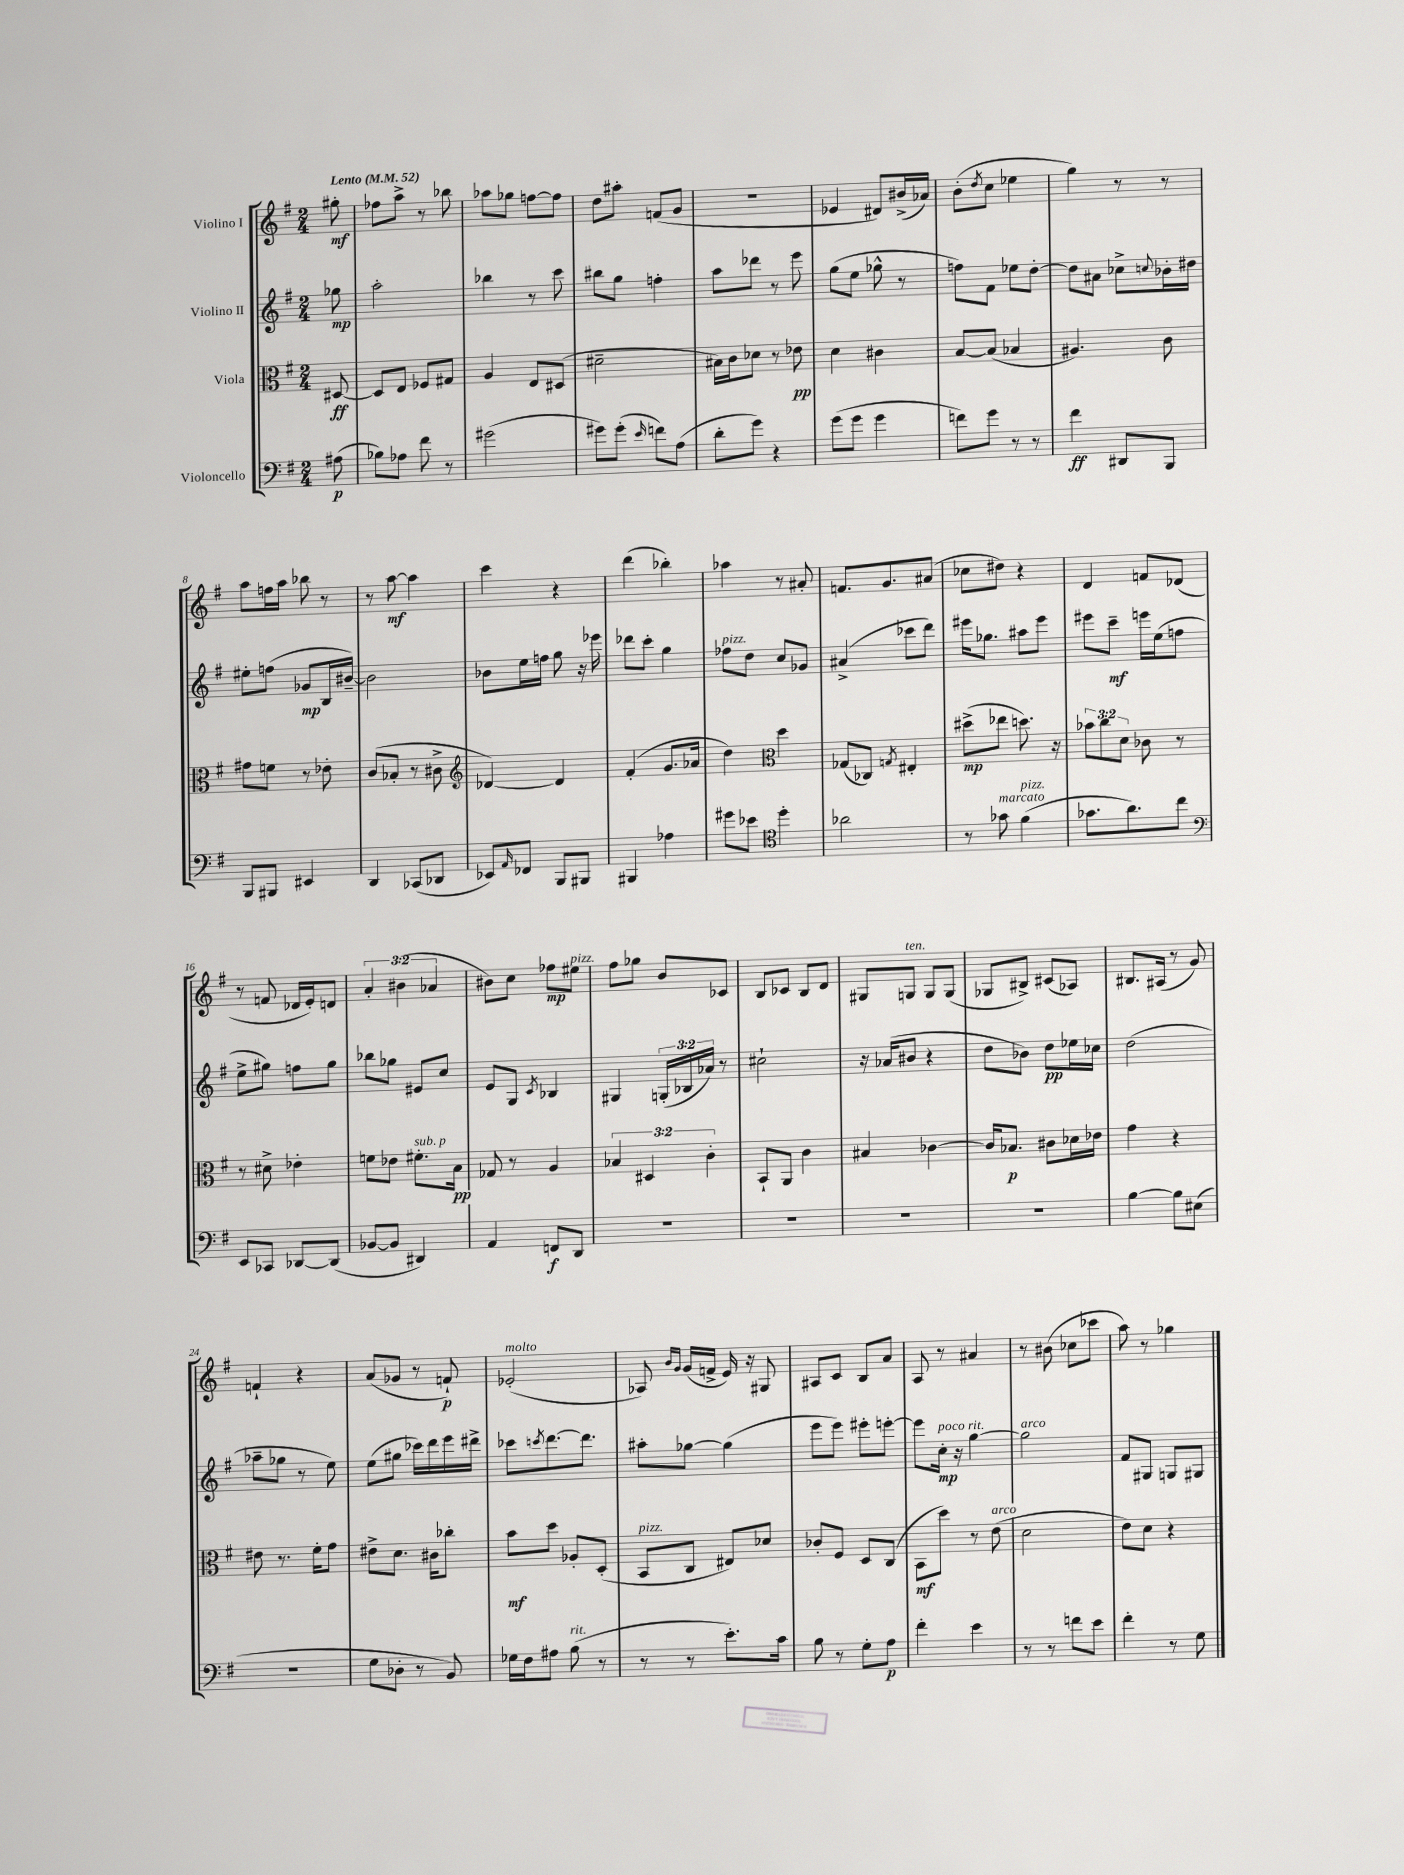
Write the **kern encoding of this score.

**kern	**dynam	**kern	**dynam	**kern	**dynam	**kern	**dynam
*part4	*part4	*part3	*part3	*part2	*part2	*part1	*part1
*staff4	*staff4	*staff3	*staff3	*staff2	*staff2	*staff1	*staff1
*I"Violoncello	*	*I"Viola	*	*I"Violino II	*	*I"Violino I	*
*clefF4	*	*clefC3	*	*clefG2	*	*clefG2	*
*k[f#]	*	*k[f#]	*	*k[f#]	*	*k[f#]	*
*M2/4	*	*M2/4	*	*M2/4	*	*M2/4	*
*MM52	*	*MM52	*	*MM52	*	*MM52	*
=	=	=	=	=	=	=	=
!	!	!	!	!	!	!LO:TX:a:B:t=Lento	!
(8A#X\	p	[8D#X/	ff	8gg-X\	mp	8gg#X'\	mf
=1	=1	=1	=1	=1	=1	=1	=1
8B-X\L)	.	8D#/L]	.	2aa'\	.	8ff-X\L	.
8A-X\J	.	8E/J	.	.	.	8aa^\J	.
8f#\	.	8F-X/L	.	.	.	8r	.
8r	.	8G#X/J	.	.	.	8bb-X\	.
=2	=2	=2	=2	=2	=2	=2	=2
(2g#X\	.	4A/	.	4bb-X\	.	8aa-X\L	.
.	.	.	.	.	.	8gg-X\J	.
.	.	8E/L	.	8r	.	[8ffn\L	.
.	.	(8D#X/J	.	8ccc\	.	8ff\J]	.
=3	=3	=3	=3	=3	=3	=3	=3
8g#X\L)	.	2d#X~\	.	8bb#X\L	.	8dd\L	.
(8g#'\J	.	.	.	8gg\J	.	8aa#X'\J	.
16qqe/	.	.	.	.	.	.	.
8fn\L)	.	.	.	4ffn'\	.	(8fn/L	.
(8A\J	.	.	.	.	.	8g/J	.
=4	=4	=4	=4	=4	=4	=4	=4
8d'\L	.	16B#X\LL)	.	8aa\L	.	2r	.
.	.	16c\J	.	.	.	.	.
8g\J)	.	8d-X\J	.	8ddd-X\J	.	.	.
4r	.	8r	.	8r	.	.	.
.	.	8e-X\	pp	8eee\	.	.	.
=5	=5	=5	=5	=5	=5	=5	=5
(8g\L	.	4d\	.	(8gg\L	.	4e-X/	.
8g\J	.	.	.	8ee\J	.	.	.
4g\	.	4c#X\	.	8gg-X^^\	.	8d#X/L)	.
.	.	.	.	8r	.	(16b#X^/L	.
.	.	.	.	.	.	16a-X/JJ)	.
=6	=6	=6	=6	=6	=6	=6	=6
8fn\L)	.	[8B/L	.	8ffn\L)	.	(8b'\L	.
.	.	.	.	.	.	8qdd/	.
8g\J	.	(8B/J]	.	8f#\J	.	8cc\J	.
8r	.	4B-X/	.	8ee-X\L	.	4ee-X\	.
8r	.	.	.	[8dd'\J	.	.	.
=7	=7	=7	=7	=7	=7	=7	=7
4f#\	ff	4.A#X/)	.	8dd\L]	.	4gg\)	.
.	.	.	.	8a#X\J	.	.	.
8DD#X/L	.	.	.	8cc-X^\L	.	8r	.
.	.	.	.	8qqccn/	.	.	.
8BBB/J	.	8c\	.	16b-X'\L	.	8r	.
.	.	.	.	16dd#X\JJ	.	.	.
!!LO:LB:g=z
=8	=8	=8	=8	=8	=8	=8	=8
8BBB/L	.	8g#X\L	.	8ee#X'\L	.	8aa\L	.
8BBB#X/J	.	8fn\J	.	(8ffn\J	.	16ffn\L	.
.	.	.	.	.	.	16aa\JJ	.
4EE#X/	.	8r	.	8g-X/L	mp	8bb-X\	.
.	.	8e-X'\	.	16B/L	.	8r	.
.	.	.	.	[16b#X~/JJ)	.	.	.
=9	=9	=9	=9	=9	=9	=9	=9
4DD/	.	(8c/L	.	2b#\]	.	8r	.
.	.	8B-X'/J	.	.	.	[8aa\	mf
(8CC-X/L	.	8r	.	.	.	4aa\]	.
8DD-X/J	.	8c#X^\	.	.	.	.	.
=10	=10	=10	=10	=10	=10	=10	=10
*	*	*clefG2	*	*	*	*	*
8EE-X/L)	.	[4d-X/)	.	8b-X\L	.	4ccc\	.
16qqAA/	.	.	.	.	.	.	.
8FF-X/J	.	.	.	16ee\L	.	.	.
.	.	.	.	16ffn\JJ	.	.	.
8BBB/L	.	4d-/]	.	8gg\	.	4r	.
8BBB#X/J	.	.	.	16r	.	.	.
.	.	.	.	16eee-X\	.	.	.
=11	=11	=11	=11	=11	=11	=11	=11
4BBB#X/	.	(4f#'/	.	8ddd-X\L	.	(4ddd\	.
.	.	.	.	8ccc'\J	.	.	.
4A-X\	.	8.g/L	.	4gg\	.	4bb-X'\)	.
.	.	16a-X/Jk	.	.	.	.	.
=12	=12	=12	=12	=12	=12	=12	=12
!	!	!	!	!LO:TX:a:i:t=pizz.	!	!	!
8g#X\L	.	4dd\)	.	8ff-X\L	.	4aa-X\	.
8e-X\J	.	.	.	8dd\J	.	.	.
*clefC4	*	*clefC3	*	*	*	*	*
4dd'\	.	4dd\	.	8cc/L	.	8r	.
.	.	.	.	8g-X/J	.	8a#X'/	.
=13	=13	=13	=13	=13	=13	=13	=13
2a-X\	.	(8G-X/L	.	(4a#X^/	.	8.fn/L	.
.	.	8C-X/J)	.	.	.	.	.
.	.	.	.	.	.	8.g/	.
.	.	8qGn/	.	.	.	.	.
.	.	4E#X'/	.	8ccc-X\L	.	.	.
.	.	.	.	8ddd\J)	.	(8a#X/J	.
=14	=14	=14	=14	=14	=14	=14	=14
8r	.	(8dd#X^\L	mp	16eee#X\KL	.	8cc-X\L	.
.	.	.	.	8.gg-X\J	.	.	.
!LO:TX:a:i:t=marcato	!	!	!	!	!	!	!
8g-X\	.	8ee-X\J	.	.	.	8dd#X\J)	.
!LO:TX:a:i:t=pizz.	!	!	!	!	!	!	!
(4f#\	.	8.ddn\)	.	8aa#X\L	.	4r	.
.	.	.	.	8eee#\J	.	.	.
.	.	16r	.	.	.	.	.
=15	=15	=15	=15	=15	=15	=15	=15
8.g-X\L	.	12b-X\L	.	8eee#X\L	.	4d/	.
.	.	12cc\	.	.	.	.	.
.	.	.	.	8ccc~\J	mf	.	.
.	.	12d\J	.	.	.	.	.
8.a\)	.	.	.	.	.	.	.
.	.	8c-X\	.	16eeen\LL	.	8fn/L	.
.	.	.	.	(16ee\J	.	.	.
8cc\J	.	8r	.	8ffn\J	.	(8d-X/J	.
!!LO:LB:g=z
=16	=16	=16	=16	=16	=16	=16	=16
*clefF4	*	*	*	*	*	*	*
8EE/L	.	8r	.	8ee^\L	.	8r	.
8CC-X/J	.	8d#X^\	.	8gg#X\J)	.	8fn/	.
[8DD-X/L	.	4e-X'\	.	8ffn\L	.	16d-X/LL	.
.	.	.	.	.	.	16e'/J)	.
(8DD-/J]	.	.	.	8gg#\J	.	8dn/J	.
=17	=17	=17	=17	=17	=17	=17	=17
[8BB-X/L	.	8fn\L	.	8bb-X\L	.	6a'/	.
8BB-/J]	.	8e-X\J	.	8gg-X\J	.	.	.
.	.	.	.	.	.	(6b#X\	.
!	!	!LO:TX:a:i:t=sub. p	!	!	!	!	!
4DD#X/)	.	8.f#X'\L	.	8e#X/L	.	.	.
.	.	.	.	.	.	6a-X/	.
.	.	.	.	8cc/J	.	.	.
.	.	16B\Jk	pp	.	.	.	.
=18	=18	=18	=18	=18	=18	=18	=18
4AA/	.	8G-X/	.	8e/L	.	8b#X\L)	.
.	.	8r	.	8G/J	.	8cc\J	.
.	.	.	.	8qc/	.	.	.
8FFn/L	f	4A/	.	4B-X/	.	8ff-X\L	mp
!	!	!	!	!	!	!LO:TX:a:i:t=pizz.	!
8DD/J	.	.	.	.	.	8ee#X\J	.
=19	=19	=19	=19	=19	=19	=19	=19
2r	.	6B-X/	.	4G#X/	.	8ff#\L	.
.	.	.	.	.	.	8gg-X\J	.
.	.	6D#X/	.	.	.	.	.
.	.	.	.	(24Gn'/LL	.	8b/L	.
.	.	.	.	24B-X/	.	.	.
.	.	6c'\	.	24a-X/JJ)	.	.	.
.	.	.	.	8r	.	8c-X/J	.
=20	=20	=20	=20	=20	=20	=20	=20
2r	.	8BB`/L	.	2cc#X`\	.	8B/L	.
.	.	8AA/J	.	.	.	8c-X/J	.
.	.	4c\	.	.	.	8B/L	.
.	.	.	.	.	.	8d/J	.
=21	=21	=21	=21	=21	=21	=21	=21
2r	.	4B#X/	.	16r	.	8G#X/L	.
.	.	.	.	(16a-X/KL	.	.	.
!	!	!	!	!	!	!LO:TX:a:i:t=ten.	!
.	.	.	.	8b#X/J	.	8Gn/J	.
.	.	[4c-X\	.	4r	.	8G/L	.
.	.	.	.	.	.	(8G/J	.
=22	=22	=22	=22	=22	=22	=22	=22
2r	.	16c-/KL]	.	8dd\L	.	8G-X/L	.
.	.	8.B-X/J	p	.	.	.	.
.	.	.	.	8b-X\J)	.	8B#X^/J)	.
.	.	8c#X\L	.	8dd\L	pp	(8c#X/L	.
.	.	16d-X\L	.	16ee-X\L	.	8A-X/J)	.
.	.	16e-X\JJ	.	16cc-X\JJ	.	.	.
=23	=23	=23	=23	=23	=23	=23	=23
[4B\	.	4g\	.	(2dd\	.	8.B#X/L	.
.	.	.	.	.	.	(16A#X/Jk	.
8B\L]	.	4r	.	.	.	8r	.
(8E#X\J	.	.	.	.	.	8g/)	.
!!LO:LB:g=z
=24	=24	=24	=24	=24	=24	=24	=24
2r	.	8e#X\	.	8aa-X~\L	.	4fn`/	.
.	.	8.r	.	8gg-X\J	.	.	.
.	.	.	.	8r	.	4r	.
.	.	16f#'\KL	.	.	.	.	.
.	.	8g\J	.	8ee\)	.	.	.
=25	=25	=25	=25	=25	=25	=25	=25
8G\L	.	8e#X^\L	.	(8ee\L	.	(8a/L	.
8D-X'\J	.	8.d\J	.	8gg#X\J	.	8g-X/J	.
8r	.	.	.	16ccc-X\LL)	.	8r	.
.	.	16c#X\KL	.	16ddd\	.	.	.
8BB/)	.	8cc-X'\J	.	16eee\	.	8fn`/)	p
.	.	.	.	16ddd#X^\JJ	.	.	.
=26	=26	=26	=26	=26	=26	=26	=26
!	!	!	!	!	!	!LO:TX:a:i:t=molto	!
16G-X\LL	.	8b\L	mf	8ccc-X\L	.	(2e-X'/	.
16F#\J	.	.	.	.	.	.	.
.	.	.	.	8qcccn/	.	.	.
8A#X\J	.	8dd\J	.	[8.ddd\	.	.	.
!LO:TX:a:i:t=rit.	!	!	!	!	!	!	!
(8B\	.	8A-X'/L	.	.	.	.	.
.	.	.	.	8.ddd\J]	.	.	.
8r	.	(8D'/J	.	.	.	.	.
=27	=27	=27	=27	=27	=27	=27	=27
!	!	!LO:TX:a:i:t=pizz.	!	!	!	!	!
8r	.	8BB/L	.	8aa#X'\L	.	8A-X/)	.
.	.	.	.	.	.	16qqb/LL	.
.	.	.	.	.	.	16qqg/JJ	.
8r	.	8C/J	.	[8gg-X\J	.	(16g/LL	.
.	.	.	.	.	.	16fn^/JJ	.
8.e'\L)	.	8E#X/L)	.	(4gg-\]	.	16e/)	.
.	.	.	.	.	.	16r	.
.	.	8d-X/J	.	.	.	8G#X/	.
16c\Jk	.	.	.	.	.	.	.
=28	=28	=28	=28	=28	=28	=28	=28
8B\	.	8c-X'/L	.	8eee\L	.	8A#X/L	.
8r	.	8F#/J	.	8eee\J)	.	8c/J	.
8G'\L	.	8D/L	.	8eee#X'\L	.	8B/L	.
8A\J	p	(8C/J	.	[8eeen'\J	.	8a/J	.
=29	=29	=29	=29	=29	=29	=29	=29
4f#'\	.	8BB\L	mf	8eee\L]	.	8A/	.
!	!	!	!	!LO:TX:a:i:t=poco rit.	!	!	!
.	.	8dd\J)	.	16cc'\Jk	mp	8r	.
.	.	.	.	16r	.	.	.
4e\	.	8r	.	[4gg\	.	4a#X/	.
!	!	!LO:TX:a:i:t=arco	!	!	!	!	!
.	.	(8e\	.	.	.	.	.
=30	=30	=30	=30	=30	=30	=30	=30
!	!	!	!	!LO:TX:a:i:t=arco	!	!	!
8r	.	2d\	.	2gg\]	.	8r	.
8r	.	.	.	.	.	(8b#X\	.
8fn\L	.	.	.	.	.	8cc-X\L	.
8e\J	.	.	.	.	.	8ccc-X\J	.
=31	=31	=31	=31	=31	=31	=31	=31
4f#'\	.	8e\L)	.	8f#/L	.	8aa\)	.
.	.	8d\J	.	8G#X/J	.	8r	.
8r	.	4r	.	8Gn/L	.	4gg-X\	.
8G\	.	.	.	8G#X/J	.	.	.
==	==	==	==	==	==	==	==
*-	*-	*-	*-	*-	*-	*-	*-
